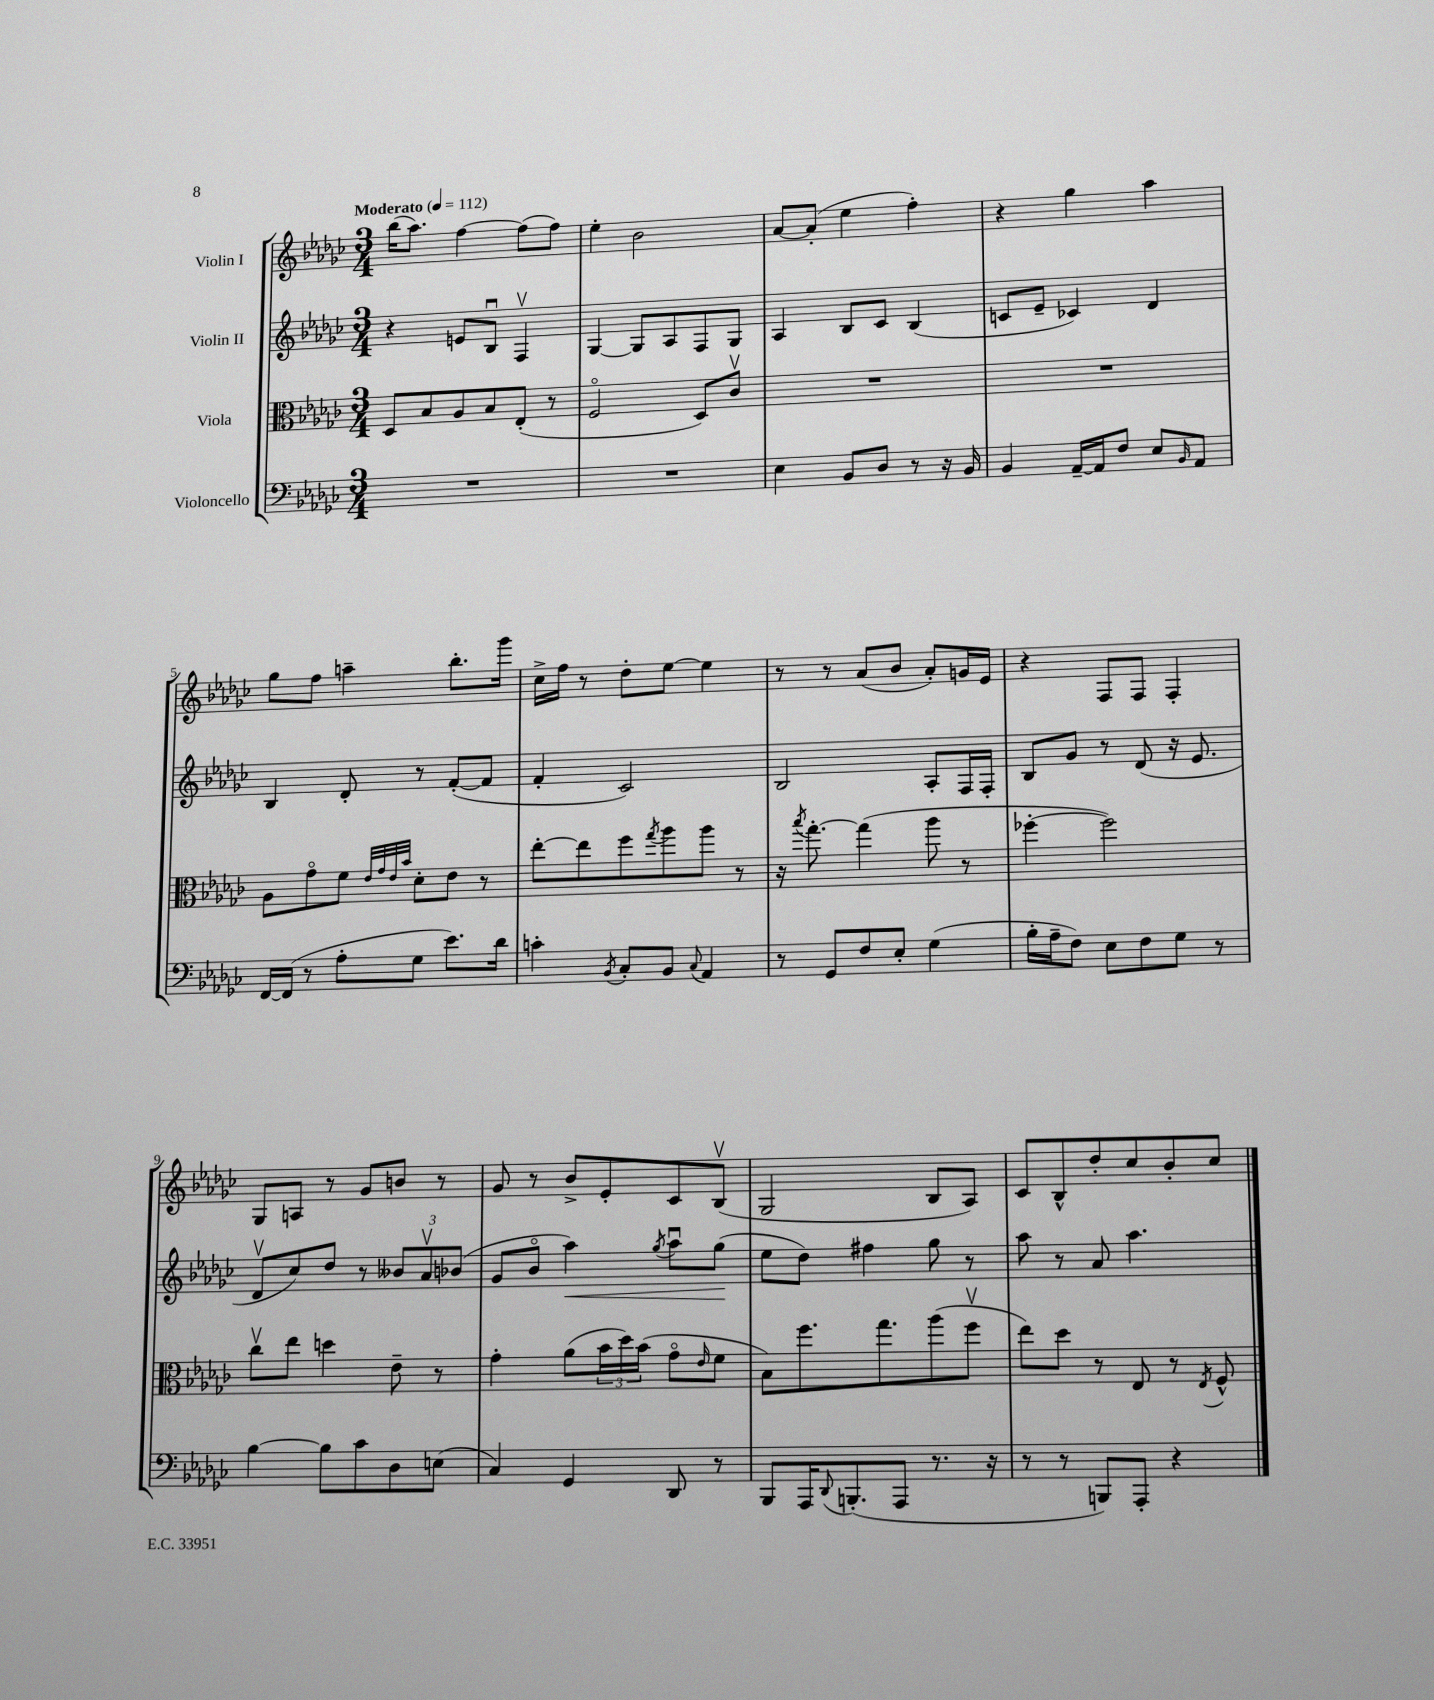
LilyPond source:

<<
\new StaffGroup <<
\new Staff = "s0" \with { instrumentName = "Violin I" } {
    \clef treble \key ges \major \numericTimeSignature \time 3/4 \tempo "Moderato" 4 = 112
    bes''16( aes''8.) f''4~ f''8( f''8) |
    ees''4-. bes'2 |
    aes'8~ aes'8-.( ees''4 f''4-.) |
    r4 ges''4 aes''4 |
    ges''8 f''8 a''4-- bes''8.-. ges'''16 |
    ces''16-> f''16 r8 des''8-. ees''8~ ees''4 |
    r8 r8 aes'8( bes'8 aes'8-.) g'16 ees'16 |
    r4 f8 f8 f4-. |
    ges8 a8 r8 ges'8 b'8 r8 |
    ges'8 r8 bes'8-> ees'8-. ces'8 bes8\upbow( |
    ges2 bes8 aes8) |
    ces'8 bes8-^ des''8-. ces''8 bes'8-. ces''8 \bar "|." |
}
\new Staff = "s1" \with { instrumentName = "Violin II" } {
    \clef treble \key ges \major \numericTimeSignature \time 3/4
    r4 e'8 bes8\downbow f4\upbow |
    ges4~ ges8 aes8 f8 ges8 |
    aes4 bes8 ces'8 bes4( |
    c'8 ees'8-- ces'4) des'4 |
    bes4 des'8-. r8 f'8~-.( f'8 |
    f'4-. ces'2) |
    bes2 aes8-. f16 f16-. |
    bes8 ges'8 r8 des'8( r16 ees'8. |
    des'8\upbow ces''8) des''8 r8 \tuplet 3/2 { beses'8 aes'8\upbow bes'8( } |
    ges'8 bes'8\flageolet aes''4\<) \acciaccatura { ges''8 } aes''8\downbow ges''8\!( |
    ees''8 des''8) fis''4 ges''8 r8 |
    aes''8 r8 aes'8 aes''4. \bar "|." |
}
\new Staff = "s2" \with { instrumentName = "Viola" } {
    \clef alto \key ges \major \numericTimeSignature \time 3/4
    des8 bes8 aes8 bes8 ees8-.( r8 |
    f2\flageolet des8) ces'8\upbow |
    R2. |
    R2. |
    aes8 ges'8\flageolet f'8 \grace { ees'32 ges'32 ees'32 bes'32 } des'8-. ees'8 r8 |
    ees''8~-. ees''8 f''8 \acciaccatura { ges''8 } aes''8 aes''8 r8 |
    r16 \acciaccatura { bes''8 } ges''8.~-. ges''4( aes''8 r8 |
    fes''4~-. fes''2) |
    ces''8\upbow ees''8 d''4 ees'8-- r8 |
    ges'4-. aes'8( \tuplet 3/2 { bes'16 des''16) bes'16( } ges'8\flageolet \grace { ees'16 } f'8 |
    bes8) f''8. ges''8. aes''8( f''8\upbow |
    ees''8) des''8 r8 ees8 r8 \acciaccatura { ees8 } f8-^ \bar "|." |
}
\new Staff = "s3" \with { instrumentName = "Violoncello" } {
    \clef bass \key ges \major \numericTimeSignature \time 3/4
    R2. |
    R2. |
    ees4 bes,8 des8 r8 r16 bes,16 |
    bes,4 aes,16~-- aes,16 f8 ees8 \grace { bes,16 } aes,8 |
    f,16~ f,16( r8 aes8-. ges8 ees'8.) des'16 |
    c'4-. \acciaccatura { bes,8 } ces8-. bes,8 \appoggiatura { ces8 } aes,4 |
    r8 ges,8 f8 ees8-. ges4( |
    bes16-. aes16-- f8) ees8 f8 ges8 r8 |
    bes4~ bes8 ces'8 des8 e8( |
    ces4) ges,4 des,8 r8 |
    bes,,8 aes,,16 \appoggiatura { des,8 } b,,8.-.( aes,,8 r8. r16 |
    r8 r8 b,,8) aes,,8-. r4 \bar "|." |
}
>>
>>
